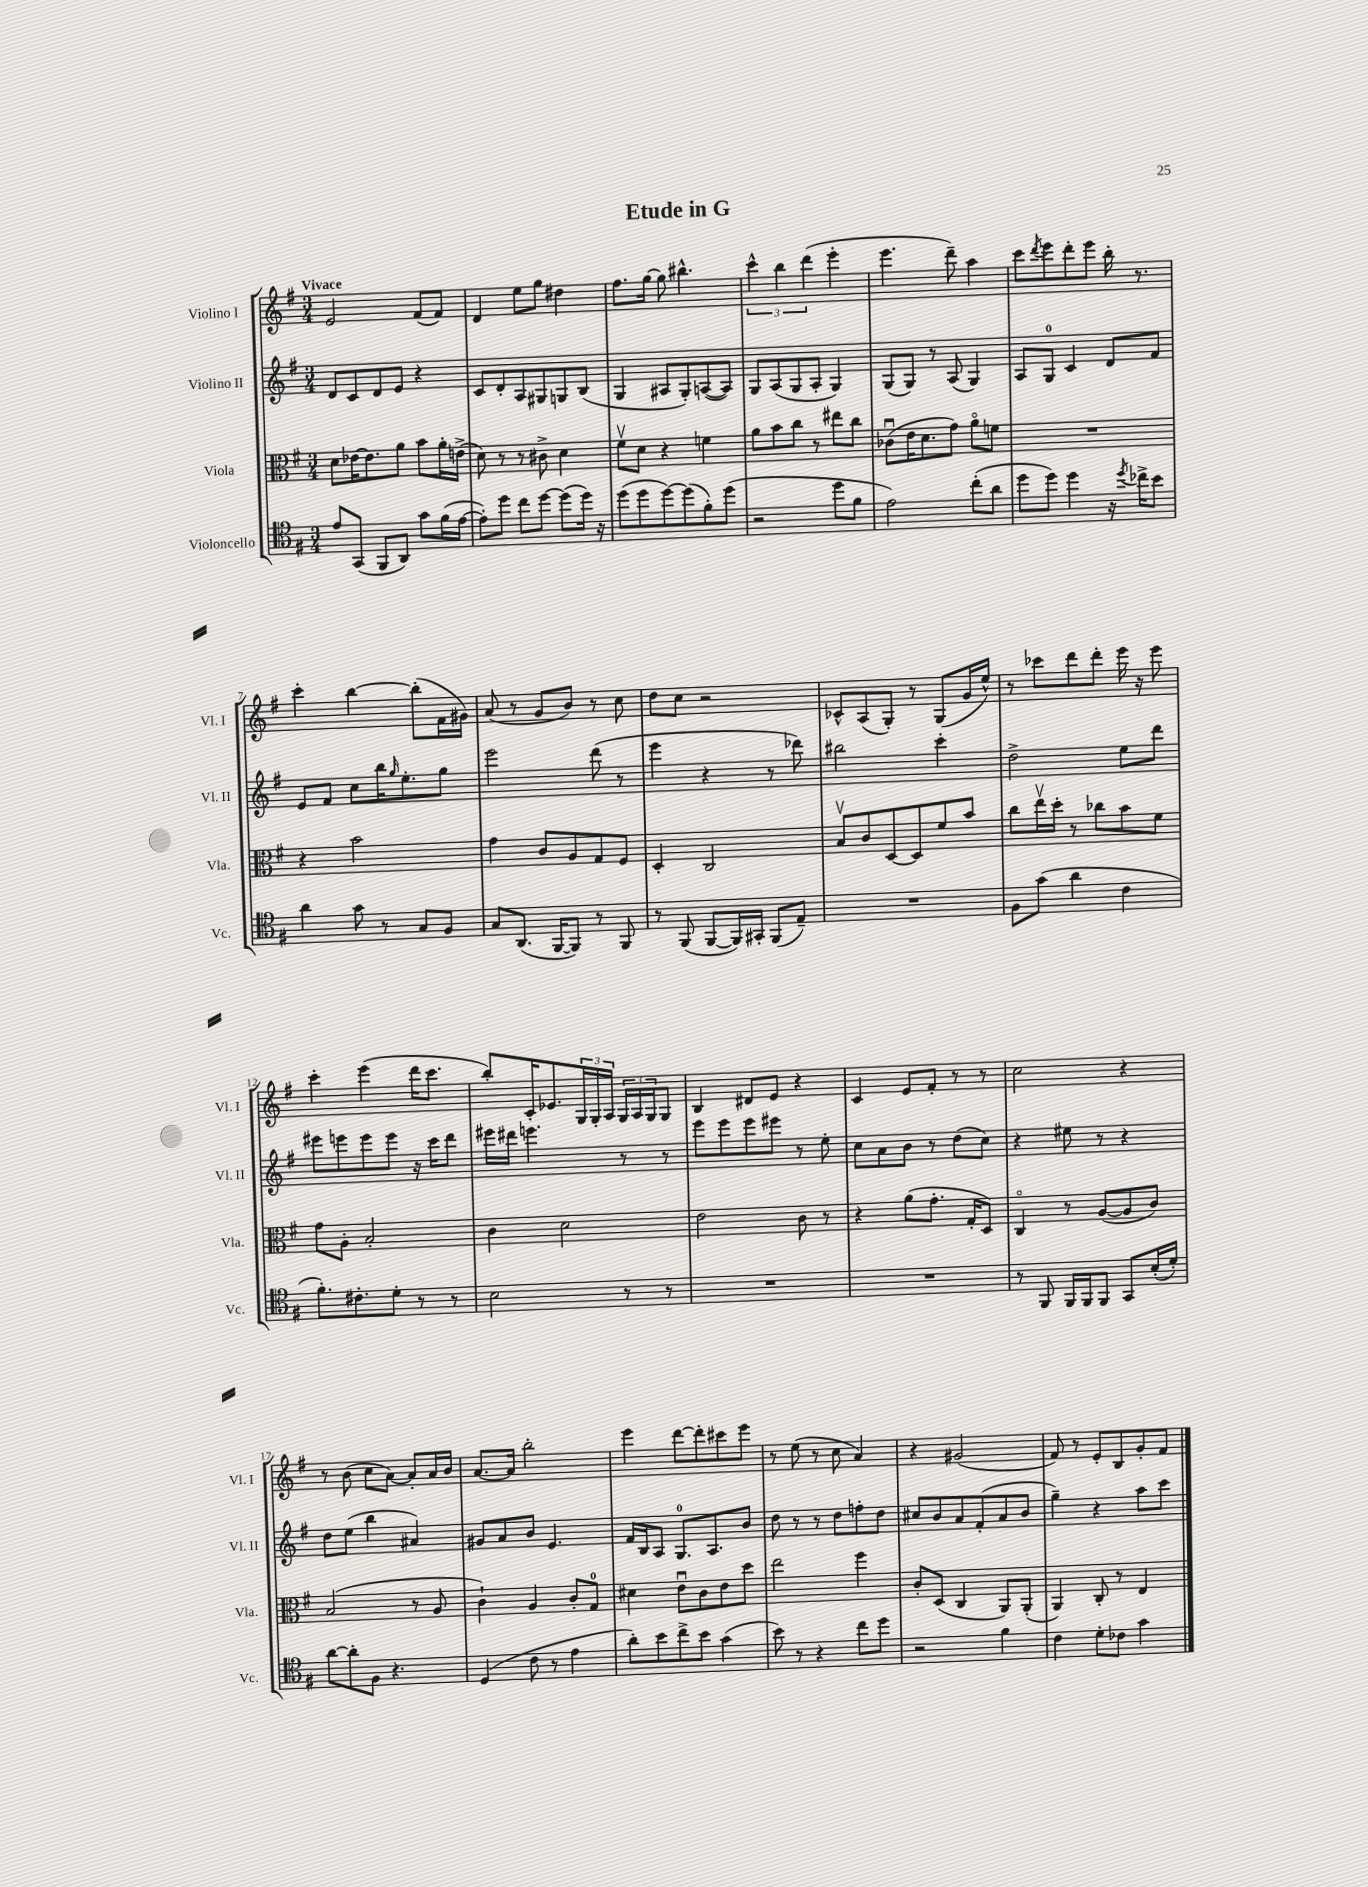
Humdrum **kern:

**kern	**kern	**kern	**kern
*staff4	*staff3	*staff2	*staff1
*clefC4	*clefC3	*clefG2	*clefG2
*k[f#]	*k[f#]	*k[f#]	*k[f#]
*M3/4	*M3/4	*M3/4	*M3/4
8e	8d	8d	2e
(8GG	[16e-	8c	.
.	8.e-]	.	.
8FF#	.	8d	.
8AA)	8a	8e	.
8g	8b	4r	(8f#
(16f#	16a'	.	8f#)
[16e	(16e^	.	.
=	=	=	=
8e'])	8d)	8c	4d
8dd	8r	8d'	.
8cc	8r	8A	8ee
[8dd	8c#^	8G#	8gg
(8dd]	4d	8G	4dd#
16dd)	.	(8B	.
16r	.	.	.
=	=	=	=
(8dd	8f#v	4G	8.ff#
8dd	8d	.	.
.	.	.	[16gg
[8dd)	4r	8A#	8gg]
(8dd]	.	8G')	4.bb#^^
8f#')	4f	([8A	.
(8dd	.	8A])	.
=	=	=	=
2r	8a	8G	6ccc^^
.	8b	(8A	.
.	.	.	6bb
.	8cc	8G	.
.	.	.	(6ddd
.	8r	8A'	.
8dd	8ee#	4G)	4eee'
8f#	8cc	.	.
=	=	=	=
2e)	(8c-u	(8G	4.eee
.	16e	8G)	.
.	8.d	.	.
.	.	8r	.
.	8g)	(8A	8ddd~)
(8cc'	8ao	4G)	4aa
8a	8f	.	.
=	=	=	=
8dd	2.r	8A	8ccc
.	.	.	8qddd
8dd)	.	8G	8eee
4dd	.	4c	8ddd'
.	.	.	8eee
16r	.	8d	16bb'
8qdd	.	.	.
16cc-^	.	.	8.r
8b	.	8f#	.
=	=	=	=
4a	4r	8e	4ccc'
.	.	8f#	.
8g	2b	8cc	[4bb
8r	.	16bb	.
.	.	16qqgg	.
.	.	8.ee'	.
8G	.	.	(8bb']
8F#	.	8gg	16f#
.	.	.	16g#)
=	=	=	=
8G	4g	2eee	(8a
(8.AA	.	.	8r
.	8c	.	8g
[16FF#	.	.	.
8FF#])	8A	.	8b)
8r	8G	(8ddd	8r
8FF#	8F#	8r	8cc
=	=	=	=
8r	4D'	4eee	8dd
(8FF#	.	.	8cc
[8FF#	2C	4r	2r
16FF#])	.	.	.
16GG#'	.	.	.
(8FF#	.	8r	.
8E~)	.	8ddd-)	.
=	=	=	=
2.r	8Bv	2bb#	8c-^^
.	8c	.	(8A
.	[8D	.	8G')
.	8D]	.	8r
.	8f#	4ccc'	(8G
.	8b	.	16g
.	.	.	16ee^^)
=	=	=	=
8F#	8cc	2dd^	8r
(8g	16eev	.	8ccc-
.	16dd'	.	.
4a	8r	.	8ddd
.	8cc-	.	8ddd'
4c	8b	8ee	16eee
.	.	.	16r
.	8f#	8ddd	8eee
=	=	=	=
8.f#')	8g	8eee#	4ccc'
.	8A'	8eee	.
8.c#'	.	.	.
.	2B'	8eee	(4eee
8d'	.	8eee	.
8r	.	16r	16ddd
.	.	16ccc	8.ccc
8r	.	8ddd	.
=	=	=	=
2B	4c	16eee#	8bb')
.	.	16ddd#	.
.	.	4.eee	16c'
.	.	.	8.e-
.	2d	.	.
.	.	.	24G
.	.	.	24G'
.	.	.	24A
8r	.	8r	24G
.	.	.	24A
.	.	.	24G
8r	.	8r	8G
=	=	=	=
2.r	2e	8eee	4B
.	.	8eee	.
.	.	8eee	8d#
.	.	8eee#	8e
.	8c	8r	4r
.	8r	8ee'	.
=	=	=	=
2.r	4r	8cc	4c
.	.	8a	.
.	(8a	8b	8e
.	8.g'	8r	8f#'
.	.	(8dd	8r
.	16G'	.	.
.	8D)	8cc)	8r
=	=	=	=
8r	4Co	4r	2cc
8FF#	.	.	.
16FF#	8r	8ee#	.
16FF#	.	.	.
8FF#	([8A	8r	.
8GG	8A]	4r	4r
(16B'	8c)	.	.
16d')	.	.	.
=	=	=	=
[8a	(2B	8dd	8r
8a']	.	(8ee	(8b
8F#	.	4bb	8cc
4.r	.	.	[8a)
.	8r	4a#)	8a']
.	8A	.	16a
.	.	.	16b
=	=	=	=
(4D	4c`)	8g#	[8.a
.	.	8a	.
.	.	.	16a]
8c	4A	8b	2bb'
8r	.	4.e	.
4e	8c'	.	.
.	8G	.	.
=	=	=	=
8a')	4d#	16f#	4eee
.	.	16B	.
8b	.	8A	.
8cc^	8eu	8.G	[8ddd
8b	8c	.	8ddd']
.	.	8.A	.
(4g	8e	.	8ccc#
.	8dd	8b	8eee
=	=	=	=
8b)	2ee	8dd	8r
8r	.	8r	(8ee
4r	.	8r	8r
.	.	8dd	8cc
8cc	4ff#	8ff'	4a)
8dd	.	8dd	.
=	=	=	=
2r	8c'	8cc#	4r
.	(8D	8b	.
.	4C	8a	(2g#
.	.	(8f#'	.
4f#	8AA)	8a	.
.	(8AA'	8b	.
=	=	=	=
4c	4AA)	4gg~)	8f#)
.	.	.	8r
8d'	8C'	4r	8e'
8c-	8r	.	8B
4g	4E	8aa	8g'
.	.	8ccc	8f#
==	==	==	==
*-	*-	*-	*-
